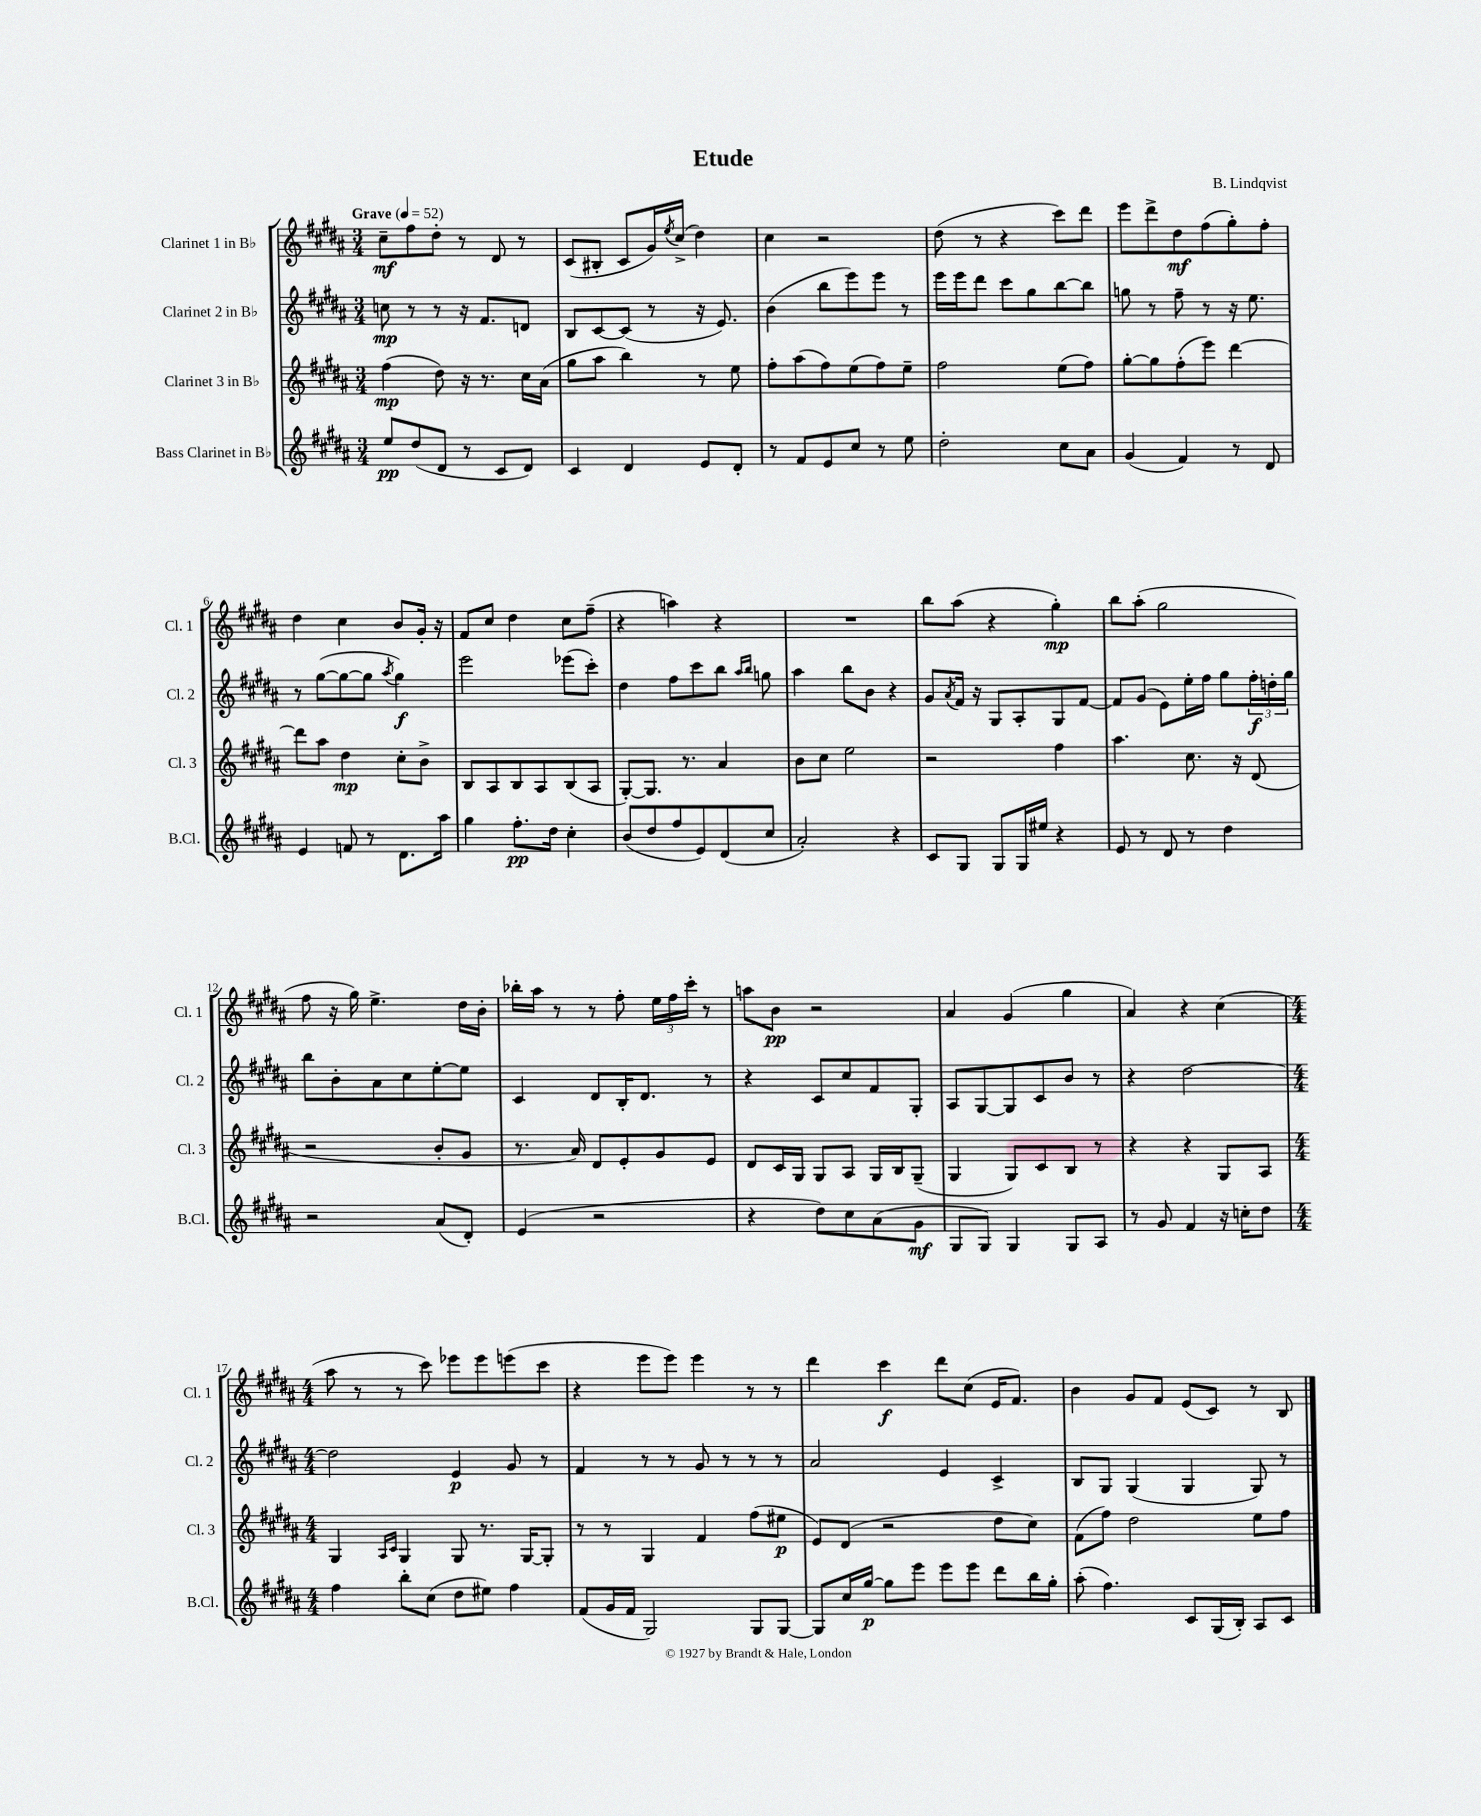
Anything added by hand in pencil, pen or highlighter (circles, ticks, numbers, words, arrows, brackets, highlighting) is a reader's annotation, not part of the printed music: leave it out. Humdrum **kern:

**kern	**kern	**kern	**kern
*staff4	*staff3	*staff2	*staff1
*clefG2	*clefG2	*clefG2	*clefG2
*k[f#c#g#d#a#]	*k[f#c#g#d#a#]	*k[f#c#g#d#a#]	*k[f#c#g#d#a#]
*M3/4	*M3/4	*M3/4	*M3/4
*MM52	*MM52	*MM52	*MM52
8ee	(4ff#	8cc	8cc#~
(8dd#	.	8r	8ff#
8d#	8dd#)	8r	8dd#'
8r	16r	16r	8r
.	8.r	8.f#	.
8c#	.	.	8d#
8d#)	16cc#	8d	8r
.	(16a#	.	.
=	=	=	=
4c#	8gg#	8B	(8c#
.	8aa#	[8c#	8B#'
4d#	4bb)	(8c#]	8c#
.	.	8r	16g#)
.	.	.	8qee
.	.	.	(16cc#^
8e	8r	16r	4dd#)
.	.	8.e)	.
8d#'	8ee	.	.
=	=	=	=
8r	8ff#'	(4b	4cc#
8f#	(8aa#	.	.
8e	8ff#)	8bb	2r
8cc#	(8ee	8eee)	.
8r	8ff#)	8eee	.
8ee	8ee~	8r	.
=	=	=	=
2dd#'	2ff#	16eee	(8dd#
.	.	16eee	.
.	.	8ddd#	8r
.	.	8ccc#	4r
.	.	8gg#	.
8cc#	(8ee	[8bb	8ccc#)
8a#	8ff#)	8bb]	8ddd#
=	=	=	=
(4g#	[8gg#'	8gg	8eee
.	8gg#]	8r	8ddd#^
4f#)	(8ff#'	8ff#~	8dd#
.	8eee)	8r	(8ff#
8r	[4ddd#	16r	8gg#')
.	.	8.ee	.
8d#	.	.	8ff#'
=	=	=	=
4e	8ddd#]	8r	4dd#
.	8aa#	([8gg#	.
8f	4dd#	8gg#_	4cc#
8r	.	8gg#]	.
.	.	8qaa#	.
8.d#	8cc#'	4gg#)	8b
.	8b^	.	16g#'
16aa#	.	.	16r
=	=	=	=
4gg#	8B	2eee	8f#
.	8A#	.	8cc#
8.ff#'	8B	.	4dd#
.	8A#	.	.
16dd#	.	.	.
4cc#'	(8B	(8eee-	8cc#
.	8A#	8ccc#')	(8ff#~
=	=	=	=
(8b	[8G#')	4dd#	4r
8dd#	8.G#]	.	.
8ff#	.	8ff#	4aa)
.	8.r	.	.
8e)	.	8ccc#	.
(8d#	4a#	8bb	4r
.	.	16qqaa#	.
.	.	16qqbb	.
8cc#	.	8gg	.
=	=	=	=
2a#')	8b	4aa#	2.r
.	8cc#	.	.
.	2ee	8bb	.
.	.	8b	.
4r	.	4r	.
=	=	=	=
8c#	2r	8g#	8bb
.	.	8qa#	.
8G#	.	16f#	(8aa#
.	.	16r	.
8G#	.	8G#	4r
16G#	.	8A#'	.
16ee#	.	.	.
4r	4ff#	8G#	4gg#')
.	.	[8f#	.
=	=	=	=
8e	4.aa#	8f#]	8bb
8r	.	(8g#	(8aa#'
8d#	.	8e)	2gg#
8r	8.cc#	16ee'	.
.	.	16ff#	.
4dd#	.	8gg#	.
.	16r	.	.
.	(8d#	24ff#'	.
.	.	24dd'	.
.	.	24gg#	.
=	=	=	=
2r	2r	8bb	8ff#
.	.	8b'	16r
.	.	.	16gg#)
.	.	8a#	4.ee^
.	.	8cc#	.
(8a#	8b'	[8ee'	.
8d#')	8g#	8ee]	16dd#
.	.	.	16b'
=	=	=	=
(4e	8.r	4c#	16bb-'
.	.	.	16aa#
.	.	.	8r
.	16a#)	.	.
2r	8d#	8d#	8r
.	8e'	16B'	8ff#'
.	.	8.d#	.
.	8g#	.	24ee
.	.	.	24ff#
.	.	.	24ccc#'
.	8e	8r	8r
=	=	=	=
4r	8d#	4r	8aa
.	16c#	.	8b
.	16G#	.	.
8dd#)	8G#	8c#	2r
8cc#	8A#	8cc#	.
(8a#	16G#	8f#	.
.	16B	.	.
8g#	(8G#~	8G#'	.
=	=	=	=
8G#	4G#	8A#	4a#
8G#)	.	[8G#	.
4G#	8G#)	8G#]	(4g#
.	8c#	8c#	.
8G#	8B	8b	4gg#
8A#	8r	8r	.
=	=	=	=
8r	4r	4r	4a#)
8g#	.	.	.
4f#	4r	[2dd#	4r
16r	8G#	.	(4cc#
16cc'	.	.	.
8dd#	8A#	.	.
=	=	=	=
*M4/4	*M4/4	*M4/4	*M4/4
4ff#	4G#	2dd#]	8aa#
.	.	.	8r
.	16qqA#	.	.
.	16qqc#	.	.
8bb'	4G#	.	8r
(8cc#	.	.	8ccc#)
8dd#	8G#	4e	8eee-
8ee#)	8.r	.	8eee-
4ff#	.	8g#	(8eee
.	[16G#	.	.
.	8G#']	8r	8ccc#
=	=	=	=
(8f#	8r	4f#	4r
16g#	8r	.	.
16f#	.	.	.
2G#)	4G#	8r	8eee
.	.	8r	8eee)
.	4f#	8g#	4eee
.	.	8r	.
8G#	(8ff#	8r	8r
[8G#	8ee#	8r	8r
=	=	=	=
8G#]	8e)	2a#	4ddd#
16cc#	(8d#	.	.
[16gg#	.	.	.
8gg#]	2r	.	4ccc#
8eee	.	.	.
8eee	.	4e	8ddd#
8eee	.	.	(8cc#
8ddd#	8dd#	4c#^	16e
.	.	.	8.f#)
16bb	8cc#)	.	.
16gg#'	.	.	.
=	=	=	=
(8aa#'	(8f#	8B	4b
4.ff#)	8ff#)	8G#	.
.	2dd#	(4G#	8g#
.	.	.	8f#
8c#	.	4G#	(8e
(16G#	.	.	8c#)
16B')	.	.	.
8A#	8ee	8G#)	8r
8c#	8ff#	8r	8B
==	==	==	==
*-	*-	*-	*-
